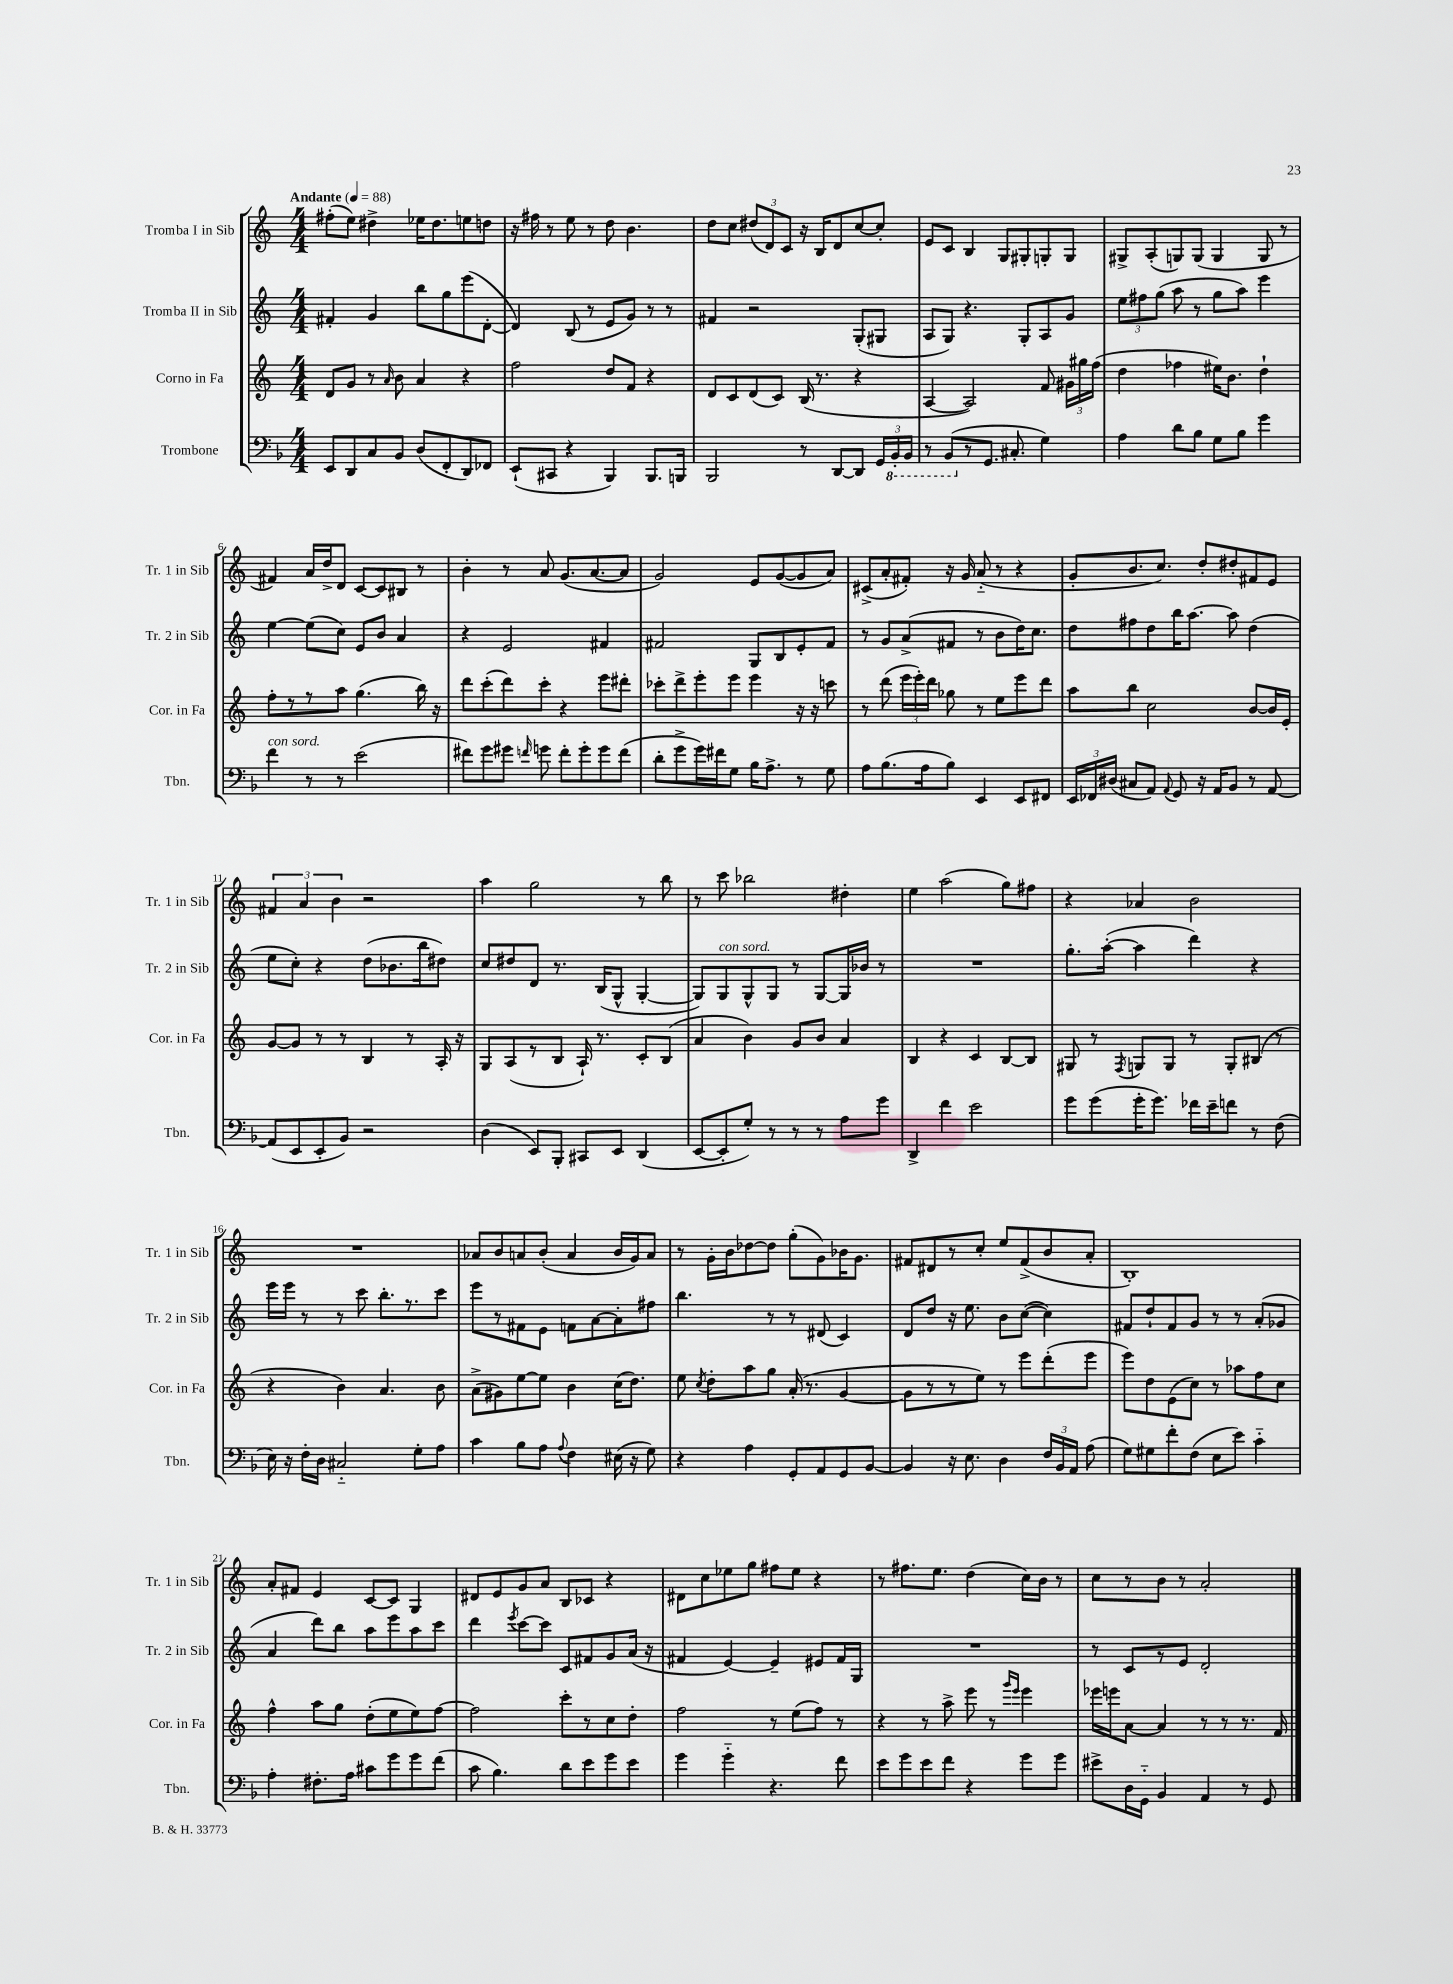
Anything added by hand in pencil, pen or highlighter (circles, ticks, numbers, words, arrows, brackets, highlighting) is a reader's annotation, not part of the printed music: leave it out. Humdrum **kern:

**kern	**kern	**kern	**kern
*part4	*part3	*part2	*part1
*staff4	*staff3	*staff2	*staff1
*I"Trombone	*I"Corno in Fa	*I"Tromba II in Sib	*I"Tromba I in Sib
*I'Tbn.	*I'Cor. in Fa	*I'Tr. 2 in Sib	*I'Tr. 1 in Sib
*clefF4	*clefG2	*clefG2	*clefG2
*k[b-]	*k[]	*k[]	*k[]
*M4/4	*M4/4	*M4/4	*M4/4
*MM88	*MM88	*MM88	*MM88
=1	=1	=1	=1
!	!	!	!LO:TX:a:B:t=Andante
8EE/L	8d/L	4f#X'/	(8ff#X'\L
8DD/	8g/J	.	8ee\J)
8C/	8r	4g/	4dd#X^\
.	16qqa/	.	.
8BB-/J	8b\	.	.
(8D/L	4a/	8bb\L	16ee-X\KL
.	.	.	8.dd#\
8FF'/	.	8gg\	.
8DD/)	4r	(8eee\	8een\
8FF-X/J	.	[8d'\J	8ddn\J
=2	=2	=2	=2
(8EE`/L	2ff\	4d/])	16r
.	.	.	16ff#X\
8CC#X/J	.	.	8r
4r	.	(8B/	8ee\
.	.	8r	8r
4BBB-/)	8dd/L	8e/L	8dd\
.	8f/J	8g/J)	4.b\
8.BBB-/L	4r	8r	.
.	.	8r	.
16BBBn/Jk	.	.	.
=3	=3	=3	=3
2BBB-/	8d/L	4f#X/	8dd\L
.	8c/	.	8cc\J
.	(8d/	2r	(12dd#X/L
.	.	.	12d/)
.	8c/J)	.	.
.	.	.	12c/J
8r	(16B/	.	16r
.	8.r	.	16B/KL
[8DD/L	.	.	8d/
8DD/J]	4r	(8G'/L	[8cc/
24GG/LL	.	8G#X/J	8cc'/J]
*8ba	*	*	*
24BBB-'/	.	.	.
24BBB-/JJ	.	.	.
=4	=4	=4	=4
8r	[4A/	8A/L	8e/L
(8BBB-/L	.	8G/J)	8c/J
*X8ba	*	*	*
8r	2A/])	4.r	4B/
8.GG/J	.	.	.
.	.	.	8G/L
8.C#X'/	.	.	.
.	.	8G'/L	8G#X'/
4G\)	8f/	8A/	8Gn'/
.	24g#X\LL	8g/J	8G/J
.	24gg#X\	.	.
.	(24ff\JJ	.	.
=5	=5	=5	=5
4A\	4dd\	12ee\L	8G#X^/L
.	.	12ff#X\	.
.	.	.	(8A'/
.	.	(12gg\J	.
8d\L	4ff-X\	8aa\	8Gn/)
8B-\J	.	8r	(8G/J
8G\L	16ee#X\KL)	8gg\L	4G/
.	8.b\J	.	.
8B-\J	.	8aa\J)	.
4g\	4dd`\	4eee\	8G/
.	.	.	8r
!!LO:LB:g=z
=6	=6	=6	=6
!LO:TX:a:i:t=con sord.	!	!	!
4f\	8ff'\L	[4ee\	4f#X/)
.	8r	.	.
8r	8r	(8ee\L]	16a/LL
.	.	.	16dd^/J
8r	8aa\J	8cc\J)	8d/J
(2e\	(4.gg\	8e/L	[8c/L
.	.	8b/J	8c/]
.	.	4a/	8B#X/J
.	16bb\)	.	8r
.	16r	.	.
=7	=7	=7	=7
8f#X\L)	8ddd\L	4r	4b'\
8g\	(8ccc'\	.	.
8g#X\J	8ddd\)	2e/	8r
16qqfn/	.	.	.
8gn\	8ccc'\J	.	8a/
8f'\L	4r	.	(8.g/L
8g'\	.	.	.
.	.	.	[8.a/
8g\	8eee\L	4f#X/	.
(8f\J	8ddd#X'\J	.	8a/J]
=8	=8	=8	=8
8d'\L	8ccc-X'\L	2f#X/	2g/)
8g^\	8ddd^\	.	.
16g\L)	8eee'\	.	.
16f#X\J	.	.	.
8G\J	8eee\J	.	.
16B-\KL	4eee\	8G/L	8e/L
8.A^\J	.	.	.
.	.	8B/	([8g/
8r	16r	8e'/	8g/]
.	16r	.	.
8G\	8cccn\	8f#/J	8a/J)
=9	=9	=9	=9
8A\L	8r	8r	(8c#X^/L
(8.B-\	(8ddd\	8g/L	8a'/
.	24eee\LL	(8a^/	8f#X'/J)
.	24eee'\)	.	.
16A\k	.	.	.
.	24ddd\JJ	.	.
8B-\J)	8gg-X\	8f#X/J	16r
.	.	.	16g/
4EE/	8r	8r	(8a/
.	8ee\L	8b\L	8r
8EE/L	8eee\	16dd\K)	4r
.	.	8.cc\J	.
8FF#X/J	8ddd\J	.	.
=10	=10	=10	=10
24EE/LL	8aa\L	8dd\L	8g'/L
24FF-X/	.	.	.
(24D#X/JJ	.	.	.
8C#X/L	8bb\J	8ff#X\	8.b/
8AA/J)	2cc\	8dd\	.
.	.	.	8.cc/J)
8qqAA/	.	.	.
8GG/	.	16bb\K	.
.	.	[8.aa\J	.
16r	.	.	8dd'/L
16AA/KL	.	.	.
8BB-/J	.	8aa\]	8dd#X'/
8r	[8b/L	(4dd\	8f#X/
[8AA/	16b/L]	.	8e/J
.	16e'/JJ	.	.
!!LO:LB:g=z
=11	=11	=11	=11
(8AA/L]	[8g/L	8ee\L	6f#X/
8EE/	8g/J]	8cc'\J)	.
.	.	.	6a/
8EE'/	8r	4r	.
.	.	.	6b\
8BB-/J)	8r	.	.
2r	4B/	(8dd\L	2r
.	.	8.b-X\	.
.	8r	.	.
.	.	16bb\k	.
.	16A'/	8dd#X\J)	.
.	16r	.	.
=12	=12	=12	=12
(4D\	8G/L	8cc/L	4aa\
.	(8A/	8dd#X/	.
8EE/L)	8r	8d/J	2gg\
8BBB-'/J	8B/J	8.r	.
8CC#X/L	16A`/)	.	.
.	8.r	(16B/KL	.
8EE/J	.	8G^^/J	.
(4DD/	8c'/L	[4G'/	8r
.	(8B/J	.	8bb\
=13	=13	=13	=13
[8EE/L	4a/	8G/L])	8r
!	!	!LO:TX:a:i:t=con sord.	!
8EE'/]	.	8G/	8ccc\
8G'/J)	4b\)	8G^^/	2bb-X\
8r	.	8G/J	.
8r	8g/L	8r	.
8r	8b/J	[8G/L	.
8A\L	4a/	16G/L]	4dd#X'\
.	.	16b-X/JJ	.
8g\J	.	8r	.
=14	=14	=14	=14
4DD^/	4B/	1r	4ee\
4f\	4r	.	(2aa\
2e\	4c/	.	.
.	[8B/L	.	8gg\L)
.	8B/J]	.	8ff#X\J
=15	=15	=15	=15
8g\L	8G#X/	8.gg'\L	4r
(8g\	8r	.	.
.	.	([16aa'\Jk	.
.	8qF/	.	.
16g'\K	8Gn/L	4aa\]	4a-X/
8.g\J)	.	.	.
.	8G/J	.	.
16f-X\LL	8r	4ddd\)	2b\
16e~\J	.	.	.
8fn\J	8G'/L	.	.
8r	(8B#X/J	4r	.
(8F\	8r	.	.
!!LO:LB:g=z
=16	=16	=16	=16
16E\)	4r	16eee\LL	1r
16r	.	16eee\JJ	.
16F'\LL	.	8r	.
16D\JJ	.	.	.
2C#X/	4b\)	8r	.
.	.	8ccc\	.
.	4.a/	8.bb'\L	.
.	.	8.r	.
8G'\L	.	.	.
8A\J	8b\	8ccc\J	.
=17	=17	=17	=17
4c\	(8a^\L	8eee\L	8a-X/L
.	8g#X\)	8r	8b/
8B-\L	[8ee\	8f#X\	8an/
8A\J	8ee\J]	8e\J	(8b'/J
8qqA/	.	.	.
4F\	4b\	8fn\L	4a/
.	.	[8a\	.
(16E#X\	(16cc\KL	8a'\]	16b/LL
16r	8.dd\J)	.	16g/J)
8G\)	.	8ff#X\J	8a/J
=18	=18	=18	=18
4r	8ee\	4.bb\	8r
.	8qcc/	.	.
.	8dd'\L	.	16g'\LL
.	.	.	16b\J
4A\	8aa\	.	[8dd-X\
.	8gg\J	8r	8dd-\J]
8GG'/L	(16a'/	8r	(8gg'\L
.	8.r	.	.
8AA/	.	(8d#X/	8g\)
8GG/	[4g/	4c/)	16b-X\K
.	.	.	8.g\J
[8BB-/J	.	.	.
=19	=19	=19	=19
4BB-/]	8g\L]	8d/L	8f#X/L
.	8r	8dd/J	8d#X/
16r	8r	16r	8r
8.E\	.	8.ee\	.
.	8ee\J)	.	8cc'/J
4D\	8r	8b\L	8ee/L
.	8eee\L	([8cc\J	(8f#^/
24F/LL	(8ddd'\	4cc\])	8b/
24BB-/	.	.	.
24AA/JJ	.	.	.
(8A\	8eee\J	.	8a'/J
=20	=20	=20	=20
8G\L)	8eee\L)	8f#X/L	1B')
8G#X\	8dd\	8dd`/	.
8f'\	(8e\	8f#/	.
(8F\J	8cc\J)	8g/J	.
8E\L	8r	8r	.
8e\J)	8aa-X\L	8r	.
4c\	8ff\	(8a'/L	.
.	8cc\J	8g-X/J	.
!!LO:LB:g=z
=21	=21	=21	=21
4A'\	4ff^^\	4a/	8a'/L
.	.	.	8f#X/J
8.F#X'\L	8aa\L	8ddd\L)	4e/
.	8gg\J	8bb\J	.
16A\Jk	.	.	.
8c#X\L	(8dd'\L	8aa\L	[8c/L
8g\	8ee\	8eee\	8c/J]
8g\	8ee\)	8aa\	4G/
(8f\J	[8ff\J	8ccc\J	.
=22	=22	=22	=22
8c\	2ff\]	4ddd\	8d#X/L
4.B-\)	.	.	8e/
.	.	8qeee/	.
.	.	[8ccc\L	8g/
.	.	8ccc\J]	8a/J
8d\L	8ccc'\L	8c/L	8B/L
8e\	8r	8f#X/	8c-X/J
8g\	8cc\	8g/	4r
8e\J	8dd'\J	(16a/Jk	.
.	.	16r	.
=23	=23	=23	=23
4g\	2ff\	4f#X/	8d#X\L
.	.	.	8cc\
4g\	.	[4e/)	8ee-X\
.	.	.	8gg\J
4.r	8r	4e~/]	8ff#X\L
.	(8ee\L	.	8ee-\J
.	8ff\J)	8e#X/L	4r
8f\	8r	16f#/L	.
.	.	16G/JJ	.
=24	=24	=24	=24
8e\L	4r	1r	8r
8g\	.	.	8.ff#X\L
8e\	8r	.	.
.	.	.	8.ee\J
8f\J	8aa^\	.	.
4r	8eee\	.	(4dd\
.	8r	.	.
.	16qqggg/LL	.	.
.	16qqeee/JJ	.	.
8g\L	4eee\	.	16cc\LL)
.	.	.	16b\JJ
8g\J	.	.	8r
=25	=25	=25	=25
8e#X^\L	16eee-X\LL	8r	8cc\L
.	16eeen\J	.	.
16D\L	[8a\J	8c/L	8r
16GG\JJ	.	.	.
4BB-/	4a/]	8r	8b\J
.	.	8e/J	8r
4AA/	8r	2d'/	2a'/
.	8r	.	.
8r	8.r	.	.
8GG/	.	.	.
.	16f/	.	.
==	==	==	==
*-	*-	*-	*-
